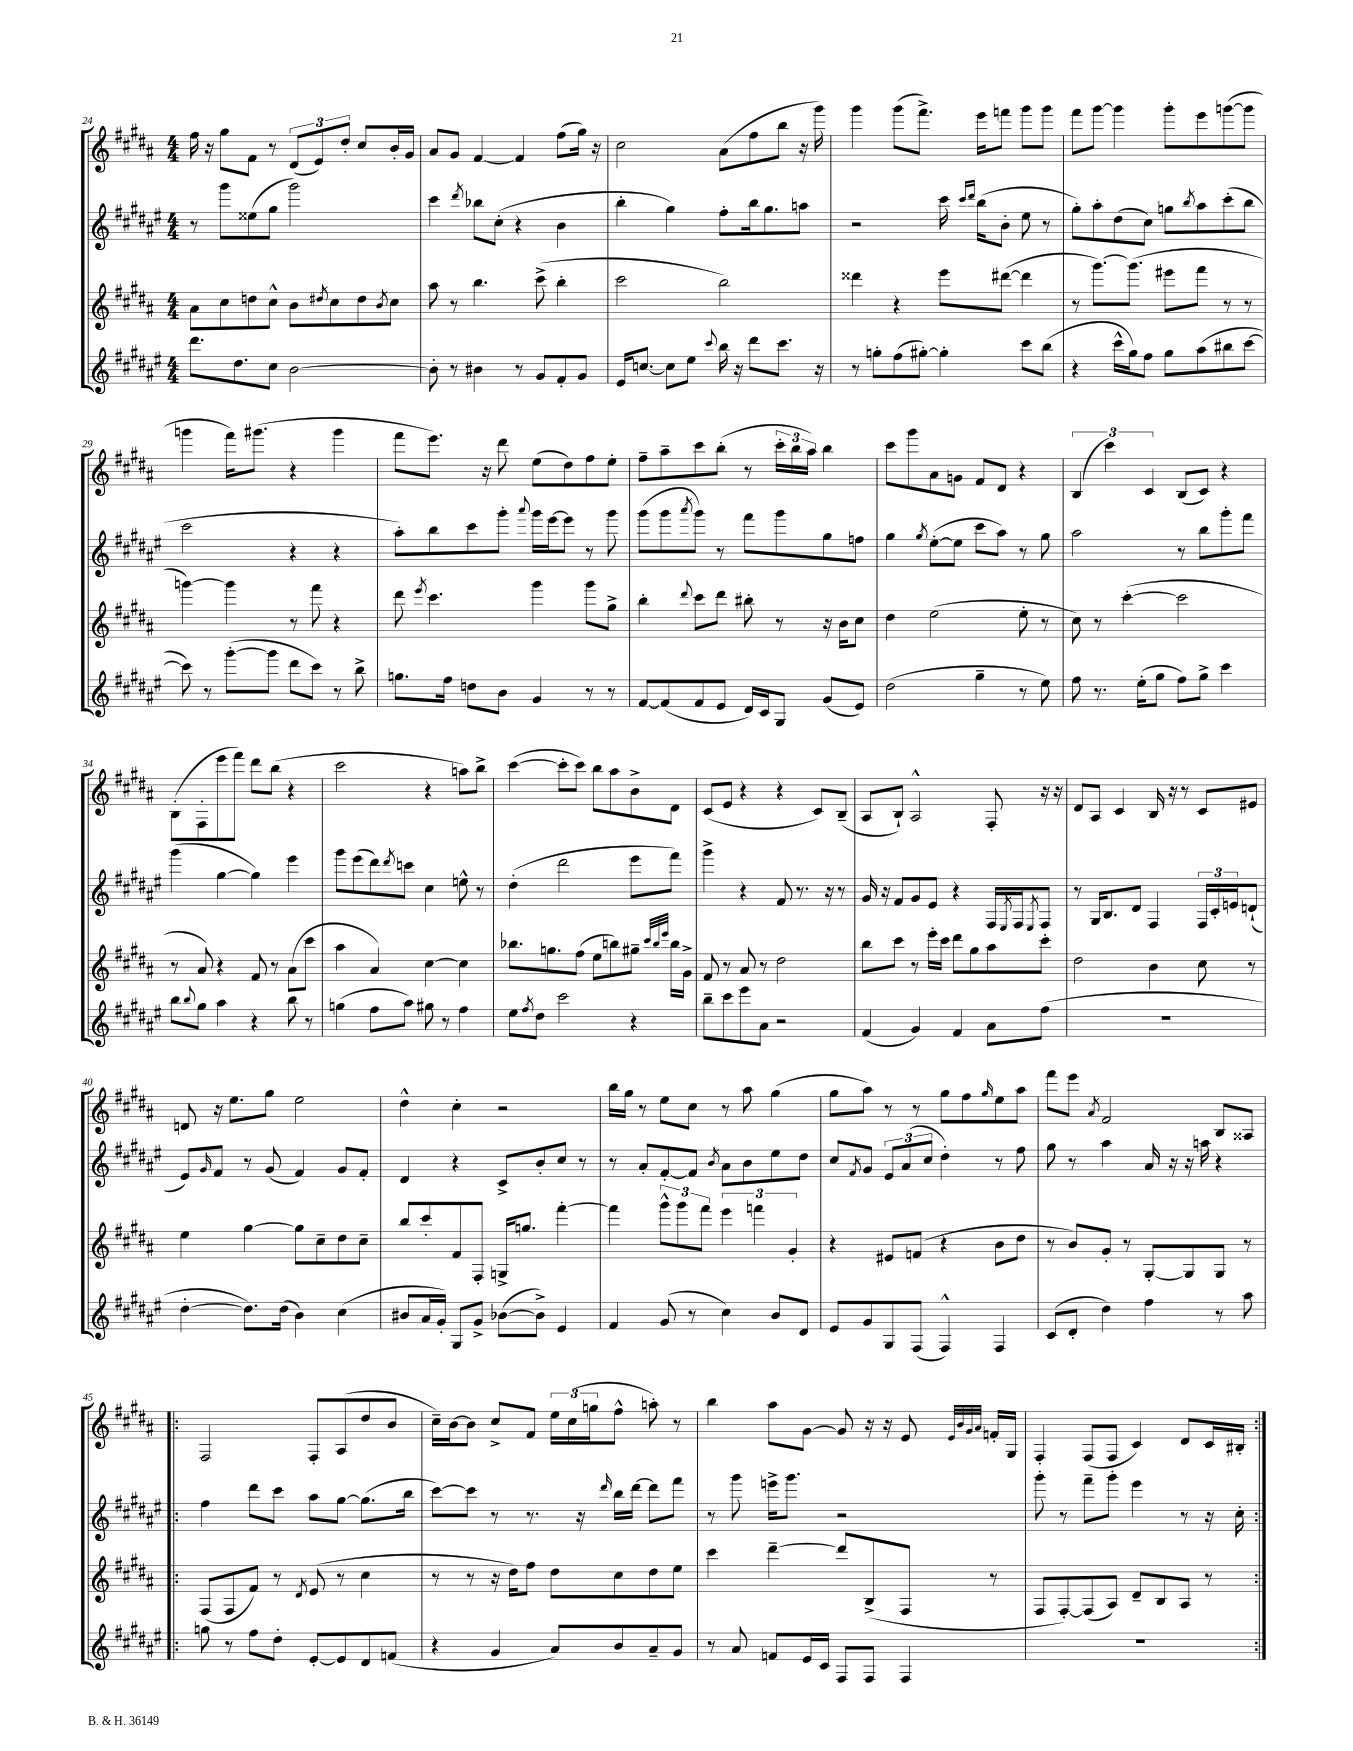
<<
\new StaffGroup <<
\new Staff = "s0" {
    \clef treble \key b \major \numericTimeSignature \time 4/4
    fis''16 r16 gis''8 fis'8 r8 \tuplet 3/2 { dis'8( e'8) dis''8-. } cis''8 b'16-. gis'16 |
    ais'8 gis'8 fis'4~ fis'4 fis''8( gis''16) r16 |
    cis''2 ais'8( fis''8 b''8 r16 gis'''16) |
    gis'''4 gis'''8( fis'''8.->) e'''16 f'''8 gis'''8 gis'''8 |
    fis'''8 gis'''8~ gis'''4 gis'''8-. e'''8 g'''8~( g'''8 |
    g'''4 fis'''16) gis'''8.( r4 gis'''4 |
    fis'''8 e'''8.) r16 dis'''8 e''8( dis''8) fis''8 e''8-. |
    fis''8-- ais''8-- cis'''8 b''8-.( r8 \tuplet 3/2 { cis'''16-. b''16 ais''16) } b''4 |
    cis'''8 gis'''8 ais'8 g'8 fis'8 dis'8 r4 |
    \tuplet 3/2 { b4( cis'''4) cis'4 } b8( cis'8) r4 |
    b8-.( fis8-. e'''8 fis'''8) dis'''8 b''8( r4 |
    cis'''2 r4 a''8) b''8-> |
    cis'''4~( cis'''8-. cis'''8) b''8 ais''8 b'8-> dis'8 |
    cis'8( e'8 r4 r4 cis'8) b8--( |
    ais8 b8-!) ais2-^ fis8-. r16 r16 |
    dis'8 ais8 cis'4 b16 r16 r8 cis'8 eis'8 |
    d'8 r16 e''8. gis''8 e''2 |
    dis''4-^ cis''4-. r2 |
    b''16 gis''16 r8 e''8 cis''8 r8 ais''8 gis''4( |
    gis''8 ais''8) r8 r8 gis''8 fis''8 \grace { gis''16 } e''8 ais''8 |
    fis'''8 e'''8 \acciaccatura { ais'8 } fis'2 b8 aisis8 |
    \repeat volta 2 { fis2 fis8-. ais8( dis''8 b'8 |
    cis''16--) b'16~ b'8 cis''8-> fis'8 \tuplet 3/2 { e''16 cis''16( g''16 } fis''8-^ a''8-.) r8 |
    b''4 ais''8 gis'8~ gis'8 r16 r16 e'8 \grace { e'32 b'32 gis'32 ais'32 } f'16-. gis16 |
    fis4-. fis8( fis8 cis'4) dis'8 cis'16 bis16-. | }
}
\new Staff = "s1" {
    \clef treble \key fis \major \numericTimeSignature \time 4/4
    r8 gis'''8 eisis''8( gis''8 gis'''2) |
    cis'''4 \acciaccatura { dis'''8 } bes''8 cis''8-.( r4 b'4 |
    b''4-. gis''4) fis''8-. b''16 gis''8. a''8 |
    r2 cis'''16 \grace { cis'''16 dis'''16 } b''16( b'8-. eis''8 r8 |
    gis''8-.) ais''8-. dis''8( cis''8) g''8 \acciaccatura { b''8 } ais''8 cis'''8-.( b''8 |
    cis'''2 r4 r4 |
    ais''8-.) b''8 cis'''8 gis'''8-. \appoggiatura { ais'''8 } gis'''16 eis'''16~ eis'''8 r8 gis'''8 |
    gis'''8( gis'''8 \acciaccatura { ais'''8 } gis'''8) r8 fis'''8 gis'''8 gis''8 f''8 |
    gis''4 \acciaccatura { gis''8 } eis''8~-.( eis''8 cis'''8 ais''8) r8 gis''8 |
    ais''2 r8 b''8 gis'''8-. fis'''8 |
    gis'''4( gis''4~ gis''4) eis'''4 |
    gis'''8 eis'''8( dis'''8) \acciaccatura { dis'''8 } c'''8 cis''4 e''8-^ r8 |
    dis''4-.( dis'''2 eis'''8 fis'''8) |
    gis'''4-> r4 fis'8 r8. r16 r8 |
    gis'16 r16 fis'8 gis'8 eis'8 r4 fis16 \acciaccatura { eis8 } fis16 \acciaccatura { eis8 } fis8 |
    r8 gis16 b8. dis'8 fis4 \tuplet 3/2 { fis16 cis'16-. e'16 } d'8-!( |
    eis'8) \grace { gis'16 } fis'8 r8 gis'8( fis'4) gis'8 fis'8-. |
    dis'4 r4 cis'8-> b'8-. cis''8 r8 |
    r8 ais'8-. fis'8~-. fis'8 \acciaccatura { b'8 } ais'8 b'8 eis''8 dis''8 |
    cis''8 \acciaccatura { fis'8 } gis'8 \tuplet 3/2 { eis'8 ais'8( cis''8 } dis''4-.) r8 fis''8 |
    gis''8 r8 ais''4 ais'16 r16 r16 a''16 r4 |
    \repeat volta 2 { fis''4 dis'''8 cis'''8 ais''8 gis''8~ gis''8.( b''16 |
    cis'''8~) cis'''8 r8 r8. r16 \grace { dis'''16 } b''16 dis'''16~ dis'''8 fis'''8 |
    r8 gis'''8 e'''16-> gis'''8. r2 |
    gis'''8-. r8 fis'''8-- gis'''8-. eis'''4 r8 r16 cis''16-. | }
}
\new Staff = "s2" {
    \clef treble \key b \major \numericTimeSignature \time 4/4
    ais'8 cis''8 d''8 cis''8-^ b'8 \acciaccatura { dis''8 } cis''8 dis''8 \acciaccatura { b'8 } cis''8 |
    ais''8 r8 b''4. cis'''8->( b''4-. |
    cis'''2 b''2) |
    disis'''4 r4 e'''8 dis'''8~( dis'''4 |
    r8 gis'''8.~) gis'''8.( eis'''8 fis'''8 r8 r8 |
    g'''4~) g'''4 r8 fis'''8 r4 |
    dis'''8 \acciaccatura { e'''8 } cis'''4. gis'''4 gis'''8 gis''8-> |
    b''4-. \appoggiatura { dis'''8 } cis'''8 dis'''8 bis''8-. r8 r16 b'16 cis''8 |
    dis''4 e''2( e''8-. r8 |
    cis''8) r8 cis'''4~-.( cis'''2 |
    r8 ais'8) r4 fis'8 r8 ais'8( cis'''8 |
    ais''4 ais'4) cis''4~ cis''4 |
    bes''8. g''8. fis''8( e''8 b''8) gis''8-- \grace { cis'''32 b''32 e'''32 } b''16 gis'16-> |
    fis'8 r8 ais'8 r8 dis''2 |
    b''8 cis'''8 r8 e'''16-. cis'''16 dis'''8 gis''8 ais''8 cis'''8-. |
    dis''2 b'4 cis''8 r8 |
    e''4 gis''4~ gis''8 cis''8-- dis''8 cis''8-- |
    b''8 cis'''8-. fis'8 fis8-. g16-> g''8. fis'''4~-. |
    fis'''4 \tuplet 3/2 { gis'''8-^ gis'''8 fis'''8 } \tuplet 3/2 { e'''4 f'''4 gis'4-. } |
    r4 eis'8 f'8( r4 b'8 dis''8 |
    r8 b'8) gis'8-. r8 gis8~-. gis8 gis8 r8 |
    \repeat volta 2 { fis8( fis8 fis'8) r8 \acciaccatura { dis'8 } e'8( r8 cis''4 |
    r8 r8 r16 dis''16) fis''8 dis''8 cis''8 dis''8 e''8 |
    cis'''4 dis'''4~-- dis'''8 b8->( fis8 r8 |
    fis8 fis8~-.) fis8( ais8) dis'8-- b8 ais8 r8 | }
}
\new Staff = "s3" {
    \clef treble \key fis \major \numericTimeSignature \time 4/4
    dis'''8. dis''8. cis''8 b'2~ |
    b'8-. r8 bis'4 r8 gis'8 fis'8-. gis'8 |
    eis'16 c''8.~ c''8 eis''8 \appoggiatura { cis'''8 } b''16 r16 dis'''8 cis'''8. r16 |
    r8 g''8-. fis''8( gis''8~-.) gis''4-. cis'''8 b''8( |
    r4 cis'''16-^ gis''16) fis''8 gis''8 ais''8( bis''8 cis'''8~ |
    cis'''8) r8 gis'''8~-.( gis'''8 dis'''8 cis'''8) r8 b''8-> |
    g''8. fis''16 d''8 b'8 gis'4 r8 r8 |
    fis'8~ fis'8( fis'8 eis'8 dis'16) cis'16 gis8 gis'8( eis'8) |
    dis''2( gis''4-- r8 eis''8) |
    fis''8 r8. eis''16-.( gis''8 fis''8) gis''8-> cis'''4 |
    b''8 \appoggiatura { b''8 } gis''8 ais''4 r4 b''8 r8 |
    g''4( fis''8 ais''8) gis''8 r8 fis''4 |
    eis''8 \acciaccatura { fis''8 } dis''8 cis'''2 r4 |
    b''8-- cis'''8 eis'''8 ais'8 r2 |
    fis'4( gis'4) fis'4 ais'8 fis''8( |
    R1 |
    dis''4~-. dis''8.) dis''16( b'4) cis''4( |
    bis'8 ais'16 gis'16-.) gis8 gis'8-> bes'8~( bes'8->) eis'4 |
    fis'4 gis'8( r8 cis''4) b'8 dis'8 |
    eis'8 gis'8 gis8 fis8( fis4-^) fis4 |
    cis'8( dis'8-. dis''4) fis''4 r8 ais''8 |
    \repeat volta 2 { g''8 r8 fis''8 dis''8-. eis'8~-. eis'8 dis'8 f'8( |
    r4 gis'4 ais'8) b'8 ais'8-- gis'8 |
    r8 ais'8 f'8 eis'16 cis'16 fis8 fis8 fis4 |
    R1 | }
}
>>
>>
\layout { \context { \Score currentBarNumber = #24 } }
